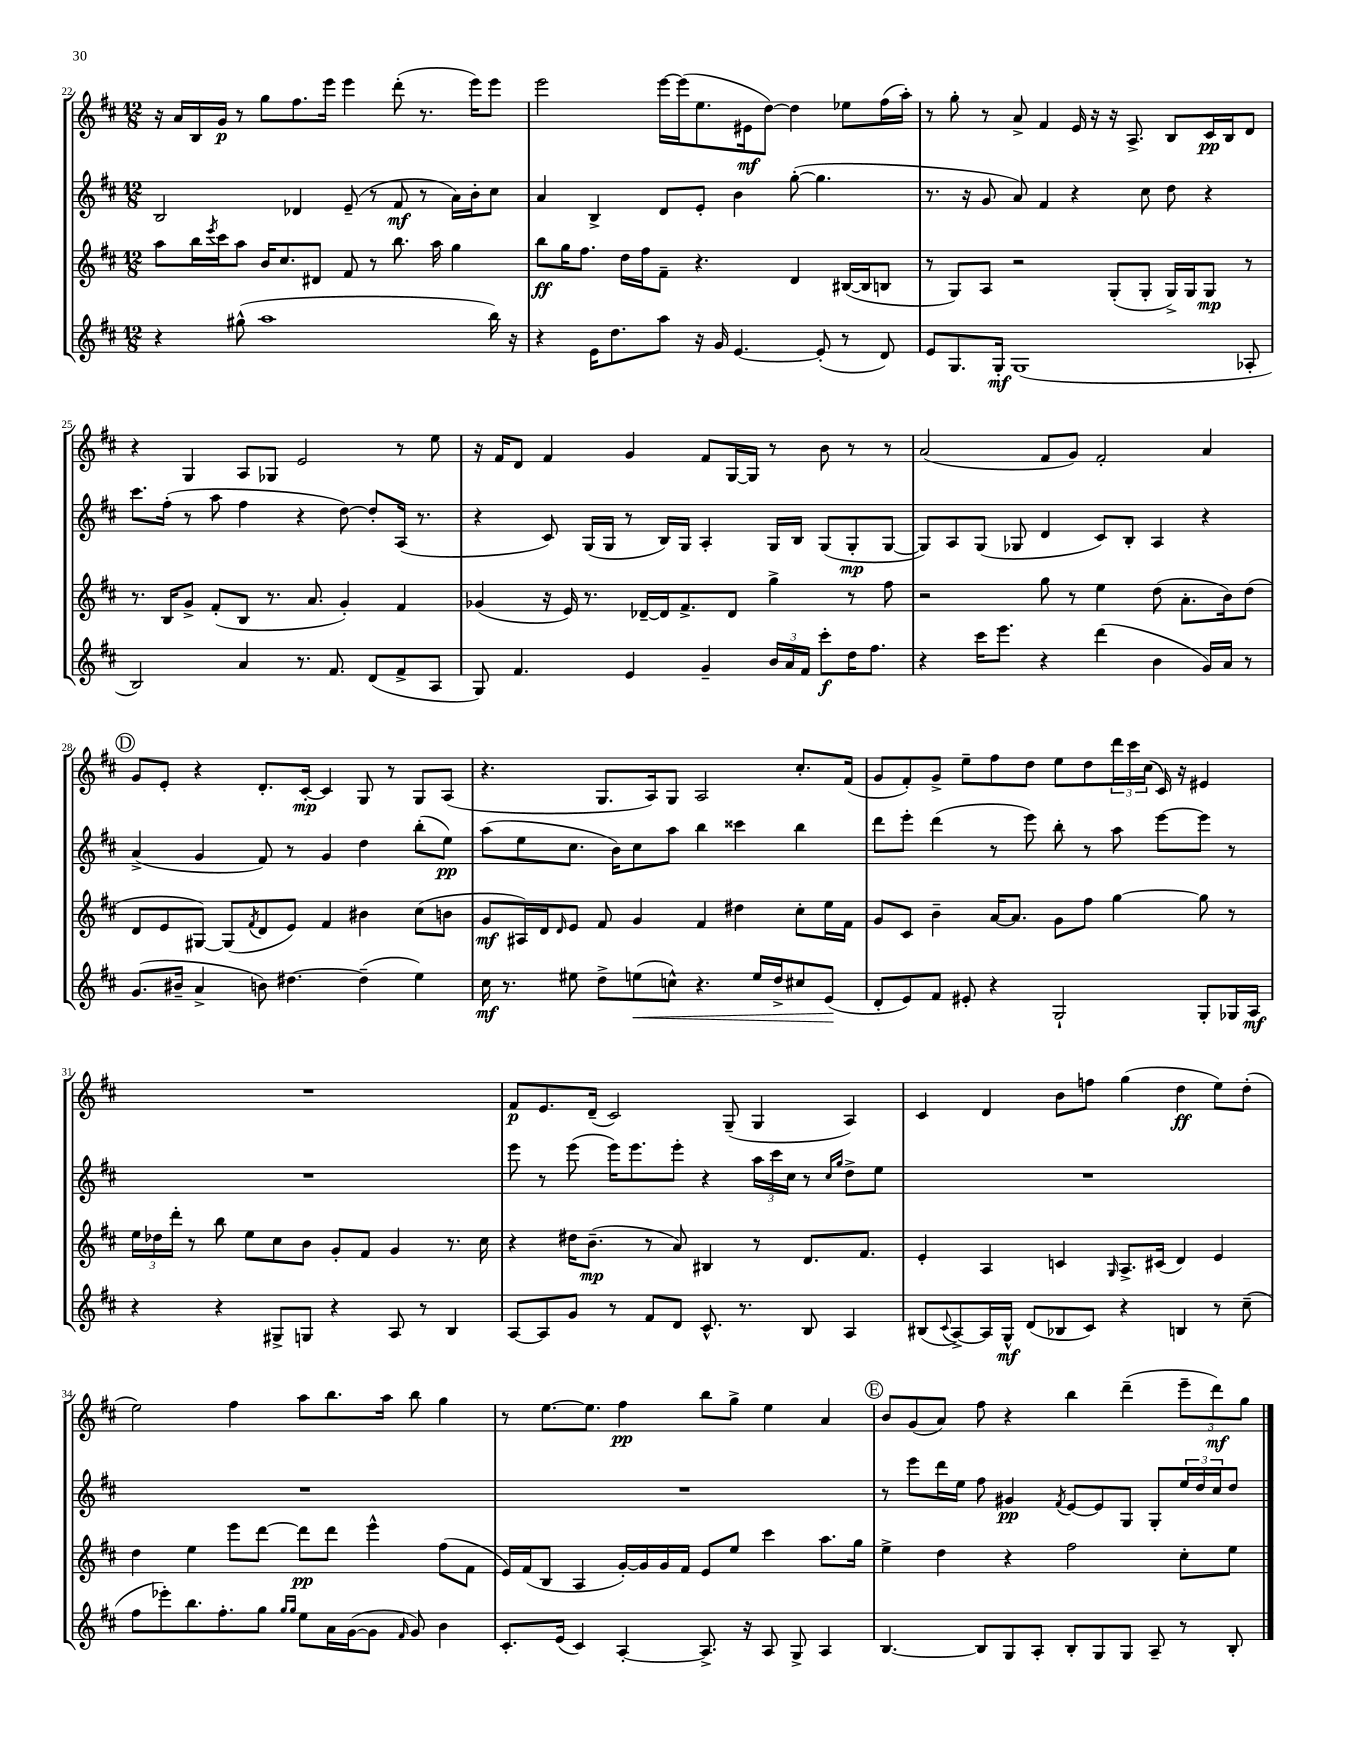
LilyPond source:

<<
\new StaffGroup <<
\new Staff = "s0" {
    \clef treble \key d \major \numericTimeSignature \time 12/8
    r16 a'16 b16 g'16\p r8 g''8 fis''8. e'''16 e'''4 d'''8-.( r8. e'''16) e'''8 |
    e'''2 e'''16~ e'''16( e''8. eis'16\mf d''8~) d''4 ees''8 fis''16( a''16-.) |
    r8 g''8-. r8 a'8-> fis'4 e'16 r16 r16 a8.-> b8 cis'16\pp b16 d'8 |
    r4 g4 a8 ges8 e'2 r8 e''8 |
    r16 fis'16 d'8 fis'4 g'4 fis'8 g16~ g16 r8 b'8 r8 r8 |
    a'2( fis'8 g'8) fis'2-. a'4 |
    \mark \markup { \circle "D" } g'8 e'8-. r4 d'8.-. cis'16~-.\mp cis'4 g8 r8 g8 a8( |
    r4. g8. a16) g8 a2 cis''8.-. fis'16( |
    g'8 fis'8-.) g'8-> e''8-- fis''8 d''8 e''8 d''8 \tuplet 3/2 { d'''16 cis'''16 cis''16( } cis'16) r16 eis'4 |
    R1. |
    fis'8\p e'8. d'16--( cis'2) g8--( g4 a4) |
    cis'4 d'4 b'8 f''8 g''4( d''4\ff e''8) d''8-.( |
    e''2) fis''4 a''8 b''8. a''16 b''8 g''4 |
    r8 e''8.~ e''8. fis''4\pp b''8 g''8-> e''4 a'4 |
    \mark \markup { \circle "E" } b'8 g'8( a'8) fis''8 r4 b''4 d'''4--( \tuplet 3/2 { e'''8-- d'''8\mf) g''8 } \bar "|." |
}
\new Staff = "s1" {
    \clef treble \key d \major \numericTimeSignature \time 12/8
    b2 des'4 e'8--( r8 fis'8\mf r8 a'16) b'16-. cis''8 |
    a'4 b4-> d'8 e'8-. b'4 g''8~-.( g''4. |
    r8. r16 g'8 a'8) fis'4 r4 cis''8 d''8 r4 |
    cis'''8. fis''16-.( r8 a''8 fis''4 r4 d''8~) d''8-. a16( r8. |
    r4 cis'8) g16( g16 r8 b16) g16 a4-. g16 b16 g8( g8-.\mp g8~ |
    g8) a8 g8( ges8 d'4 cis'8) b8-. a4 r4 |
    \mark \markup { \circle "D" } a'4->( g'4 fis'8) r8 g'4 d''4 b''8-.( e''8\pp) |
    a''8( e''8 cis''8. b'16) cis''8 a''8 b''4 cisis'''4 b''4 |
    d'''8 e'''8-. d'''4( r8 e'''8) b''8-. r8 a''8 e'''8~ e'''8 r8 |
    R1. |
    e'''8 r8 e'''8( e'''16) e'''8. e'''8-. r4 \tuplet 3/2 { a''16 cis'''16 cis''16 } r8 \grace { cis''16 g''16 } d''8-> e''8 |
    R1. |
    R1. |
    R1. |
    \mark \markup { \circle "E" } r8 e'''8 d'''16 e''16 fis''8 gis'4\pp \acciaccatura { fis'8 } e'8~ e'8 g8 g8-. \tuplet 3/2 { e''16 d''16 cis''16 } d''8 \bar "|." |
}
\new Staff = "s2" {
    \clef treble \key d \major \numericTimeSignature \time 12/8
    a''8 b''16 \acciaccatura { e'''8 } cis'''16 a''8 b'16 cis''8. dis'8 fis'8 r8 b''8. a''16 g''4 |
    b''8\ff g''16 fis''8. d''16 fis''16 fis'8-- r4. d'4 bis16~( bis16 b8 |
    r8 g8) a8 r2 g8-.( g8-. g16->) g16 g8\mp r8 |
    r8. b16 g'8-> fis'8-.( b8 r8. a'8. g'4-.) fis'4 |
    ges'4( r16 e'16) r8. des'16~-- des'16 fis'8.-> des'8 g''4-> r8 fis''8 |
    r2 g''8 r8 e''4 d''8( a'8.-. b'16) d''8( |
    \mark \markup { \circle "D" } d'8 e'8 gis8~) gis8( \acciaccatura { fis'8 } d'8 e'8) fis'4 bis'4 cis''8( b'8 |
    g'8\mf ais16) d'16 \grace { d'16 } e'8 fis'8 g'4 fis'4 dis''4 cis''8-. e''16 fis'16 |
    g'8 cis'8 b'4-- a'16~ a'8. g'8 fis''8 g''4~ g''8 r8 |
    \tuplet 3/2 { e''16 des''16 d'''16-. } r8 b''8 e''8 cis''8 b'8 g'8-. fis'8 g'4 r8. cis''16 |
    r4 dis''16 b'8.--\mp( r8 a'8) bis4 r8 d'8. fis'8. |
    e'4-. a4 c'4 \grace { g16 } a8.-> cis'16( d'4) e'4 |
    d''4 e''4 e'''8 d'''8~ d'''8\pp d'''8 e'''4-^ fis''8( fis'8 |
    e'16) fis'16( b8 a4 g'16~-.) g'16 g'16 fis'16 e'8 e''8 cis'''4 a''8. g''16 |
    \mark \markup { \circle "E" } e''4-> d''4 r4 fis''2 cis''8-. e''8 \bar "|." |
}
\new Staff = "s3" {
    \clef treble \key d \major \numericTimeSignature \time 12/8
    r4 gis''8-^( a''1 b''16) r16 |
    r4 e'16 d''8. a''8 r16 g'16 e'4.~ e'8-.( r8 d'8) |
    e'8 g8. g16-.\mf g1( aes8-. |
    b2) a'4 r8. fis'8. d'8( fis'8-> a8 |
    g8) fis'4. e'4 g'4-- \tuplet 3/2 { b'16 a'16 fis'16 } cis'''8-.\f d''16 fis''8. |
    r4 cis'''16 e'''8. r4 d'''4( b'4 g'16) a'16 r8 |
    \mark \markup { \circle "D" } g'8.( bis'16-- a'4-> b'8) dis''4.~ dis''4--( e''4) |
    cis''16\mf r8. eis''8 d''8-> e''8\<( c''8-^) r4. e''16 d''16-> cis''8 e'8\!( |
    d'8-. e'8) fis'8 eis'8-. r4 g2-! g8-. ges16 a16\mf |
    r4 r4 gis8-> g8 r4 a8 r8 b4 |
    a8~ a8 g'8 r8 fis'8 d'8 cis'8.-^ r8. b8 a4 |
    bis8( \appoggiatura { cis'8 } a8~->) a16 g16-^\mf d'8( bes8 cis'8) r4 b4 r8 cis''8--( |
    fis''8 ees'''8-.) b''8. fis''8.-. g''8 \grace { g''16 g''16 } e''8 a'16 g'16~( g'8 \grace { fis'16 } g'8) b'4 |
    cis'8.-. e'16( cis'4) a4~-. a8.-> r16 a8 g8-> a4 |
    \mark \markup { \circle "E" } b4.~ b8 g8 a8-. b8-. g8 g8 a8-- r8 b8-. \bar "|." |
}
>>
>>
\layout { \context { \Score currentBarNumber = #22 } }
